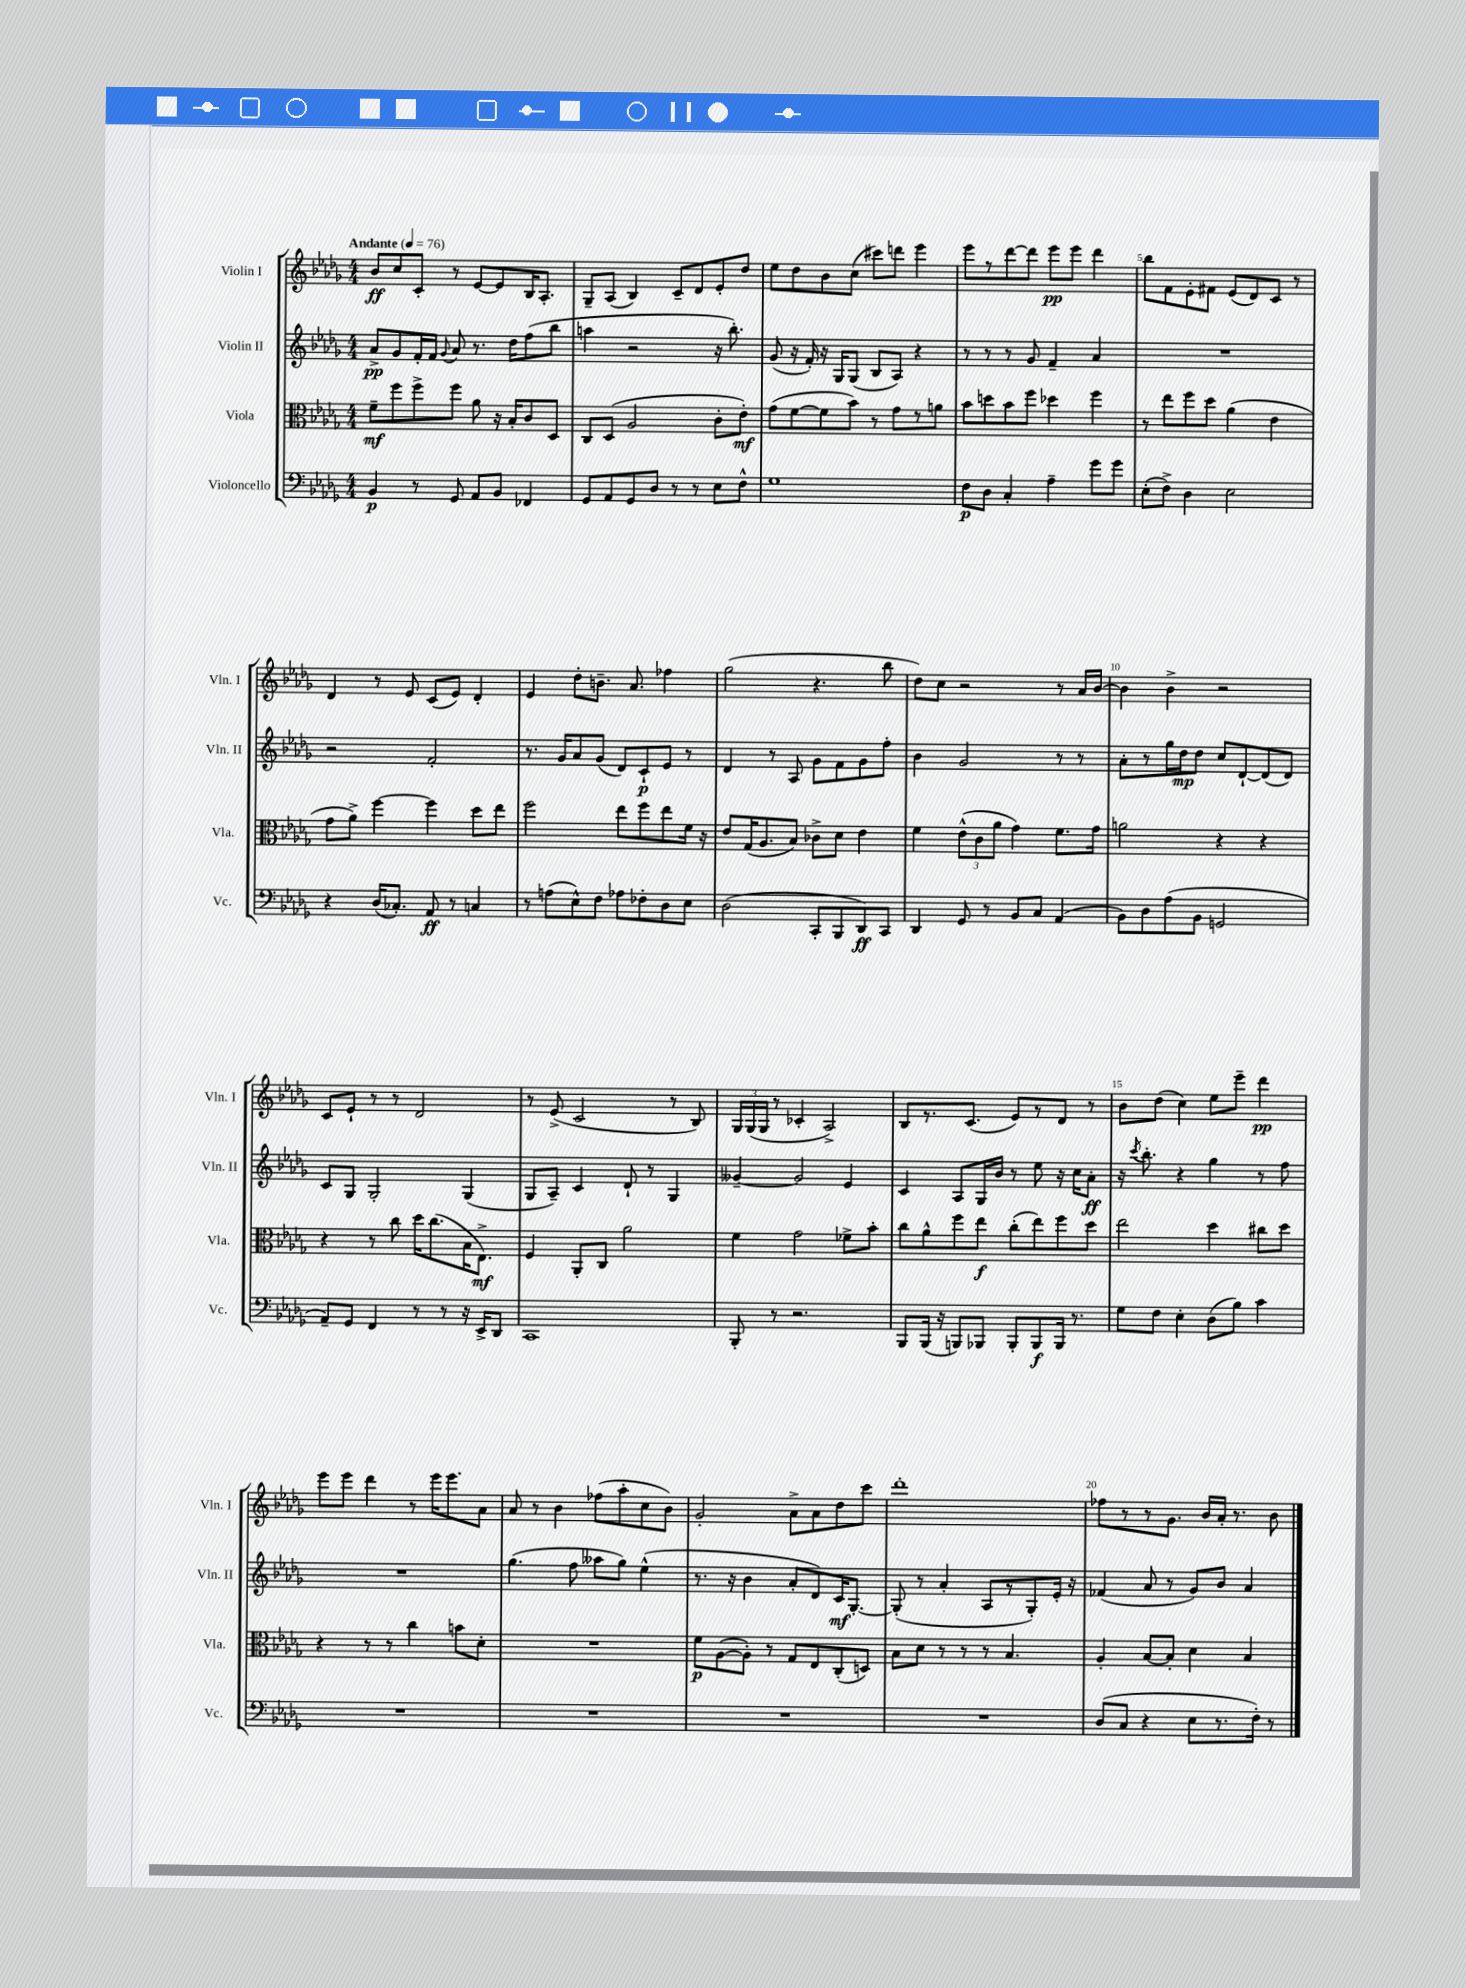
<<
\new StaffGroup <<
\new Staff = "s0" \with { instrumentName = "Violin I" shortInstrumentName = "Vln. I" } {
    \clef treble \key des \major \numericTimeSignature \time 4/4 \tempo "Andante" 4 = 76
    \autoBeamOff bes'8[\ff c''8 c'8]-. r8 ees'8[~ ees'8 bes16 aes8.]-. |
    ges8[-- aes8]( bes4) c'8[-- des'8 ees'8-. des''8] |
    ees''8[ des''8 bes'8 c''8]( cis'''8[) d'''8] ees'''4 |
    ees'''8[ r8 des'''8~ des'''8] ees'''8[\pp ees'''8] des'''4 |
    bes''8[ f'8 ees'8-. fis'8] ees'8[( des'8) c'8] r8 |
    des'4 r8 ees'8 c'8[( ees'8]) des'4-. |
    ees'4 des''8[-. b'8.]-- aes'8. fes''4 |
    ges''2( r4. bes''8 |
    des''8[) c''8] r2 r8 aes'16[ bes'16]~ |
    bes'4 bes'4-> r2 |
    c'8[ ees'8]-! r8 r8 des'2 |
    r8 ees'8->( c'2 r8 bes8) |
    \tuplet 3/2 { ges16[ ges16( ges16] } r8 ces'4-. aes2->) |
    bes8[ r8. c'8.]( ees'8[) r8 des'8] r8 |
    bes'8[ des''8]( c''4) ees''8[ ees'''8]-- des'''4\pp |
    ees'''8[ ees'''8] des'''4 r8 ees'''16[ ees'''8. aes'8] |
    aes'8 r8 bes'4 fes''8[( aes''8-. c''8 bes'8]) |
    ges'2-. aes'8[-> aes'8 des''8 c'''8] |
    des'''1-. |
    fes''8[ r8 r8 ges'8.] bes'16[ aes'16]-. r8. bes'8 \bar "|." |
}
\new Staff = "s1" \with { instrumentName = "Violin II" shortInstrumentName = "Vln. II" } {
    \clef treble \key des \major \numericTimeSignature \time 4/4
    \autoBeamOff aes'8[->\pp ges'8 f'16-. f'16] \appoggiatura { ges'8 } aes'8 r8. des''16[ f''8( bes''8] |
    a''4 r2 r16 bes''8.-.) |
    ges'8( r16 f'16-.) r16 ges16[ ges8]( bes8[ aes8]) r4 |
    r8 r8 r8 ges'8 f'4-- aes'4 |
    R1 |
    r2 f'2-. |
    r8. ges'16[ aes'8 ges'8]( des'8[) c'8-!\p ees'8] r8 |
    des'4 r8 aes8 ges'8[ f'8 ges'8 f''8]-. |
    bes'4 ges'2 r8 r8 |
    aes'8[-. r8 ges''16 des''16\mp des''8] c''8[ des'8~-! des'8( des'8]) |
    c'8[ ges8] ges2-. ges4( |
    ges8[ aes8]--) c'4 des'8-! r8 ges4 |
    geses'4~-- geses'2 ees'4 |
    c'4 aes8[ ges16 bes'16] r8 ees''8 r16 c''16[ aes'8]-.\ff |
    r16 \acciaccatura { c'''8 } bes''8.-. r4 ges''4 r8 f''8 |
    R1 |
    ges''4.( f''8 aeses''8[ ges''8]) ees''4-^( |
    r8. r16 bes'4 aes'8[-. des'8) c'16\mf ges8.]~-. |
    ges8-.( r8 aes'4-. aes8[ r8 ges8-.) ees'16]-. r16 |
    fes'4( aes'8 r8 ges'8[) bes'8] aes'4 \bar "|." |
}
\new Staff = "s2" \with { instrumentName = "Viola" shortInstrumentName = "Vla." } {
    \clef alto \key des \major \numericTimeSignature \time 4/4
    \autoBeamOff f'8[--\mf f''8 f''8-> f''8] aes'8 r16 bes16[-. c'8 des8] |
    c8[ des8]( aes2 c'8[-. ees'8]-.\mf) |
    ges'8[( f'8~ f'8 bes'8]) r8 ges'8[ r8 a'8] |
    bes'8[ d''8 bes'8 f''8] des''4 f''4 |
    r8 ees''8[ f''8 des''8] aes'4( ees'4 |
    ges'8[ aes'8]->) f''4~ f''4 des''8[ ees''8] |
    f''2 ees''8[ f''8 ees''8 f'16] r16 |
    ees'8[ ges16( aes8. bes8]) ces'8[-> des'8] ees'4 |
    f'4 \tuplet 3/2 { ees'8[-^( c'8 aes'8] } ges'4) f'8.[ ges'16] |
    a'2 r4 r4 |
    r4 r8 c''8 des''16[ c''8.( bes16 ees8.]->\mf) |
    f4 aes,8[-. c8] aes'2 |
    f'4 ges'2 fes'8[-> bes'8]-. |
    c''8[ aes'8-^ f''8 ees''8]\f c''8[-.( ees''8) f''8 des''8] |
    ees''2 des''4 cis''8[ des''8] |
    r4 r8 r8 c''4 b'8[ des'8]-. |
    R1 |
    f'8[\p aes8~( aes8]-.) r8 ges8[ ees8 c8-.( d8]) |
    bes8[ des'8] r8 r8 r8 bes4. |
    aes4-. bes8[~ bes8]-. des'4 bes4 \bar "|." |
}
\new Staff = "s3" \with { instrumentName = "Violoncello" shortInstrumentName = "Vc." } {
    \clef bass \key des \major \numericTimeSignature \time 4/4
    \autoBeamOff bes,4\p r8 ges,8 aes,8[ bes,8] fes,4 |
    ges,8[ aes,8 ges,8 des8] r8 r8 ees8[ f8]-^ |
    ges1 |
    f8[\p des8] c4-. aes4-- ges'8[ ges'8] |
    ees8[-.( f8]->) des4 ees2 |
    r4 des16[( ces8.]-.) aes,8\ff r8 c4 |
    r8 a8[( ees8-^) f8] aes8[ fes8-. des8 ees8] |
    des2( c,8[-. bes,,8 des,8\ff) c,8] |
    des,4 ges,8 r8 bes,8[ c8] aes,4( |
    bes,8[) des8 aes8( bes,8] g,2 |
    aes,8[--) ges,8] f,4 r8 r8 r16 ees,16[-> des,8] |
    c,1 |
    bes,,8-. r8 r2. |
    bes,,8[ bes,,16]( r16 b,,8[) bes,,8] bes,,8[-. bes,,8\f bes,,16] r8. |
    ges8[ f8] ees4-. des8[( bes8]) c'4 |
    R1 |
    R1 |
    R1 |
    R1 |
    des8[( c8] r4 ees8[ r8. f16]-.) r8 \bar "|." |
}
>>
>>
\layout { \context { \Score \override BarNumber.break-visibility = ##(#f #t #t) barNumberVisibility = #(every-nth-bar-number-visible 5) } }
